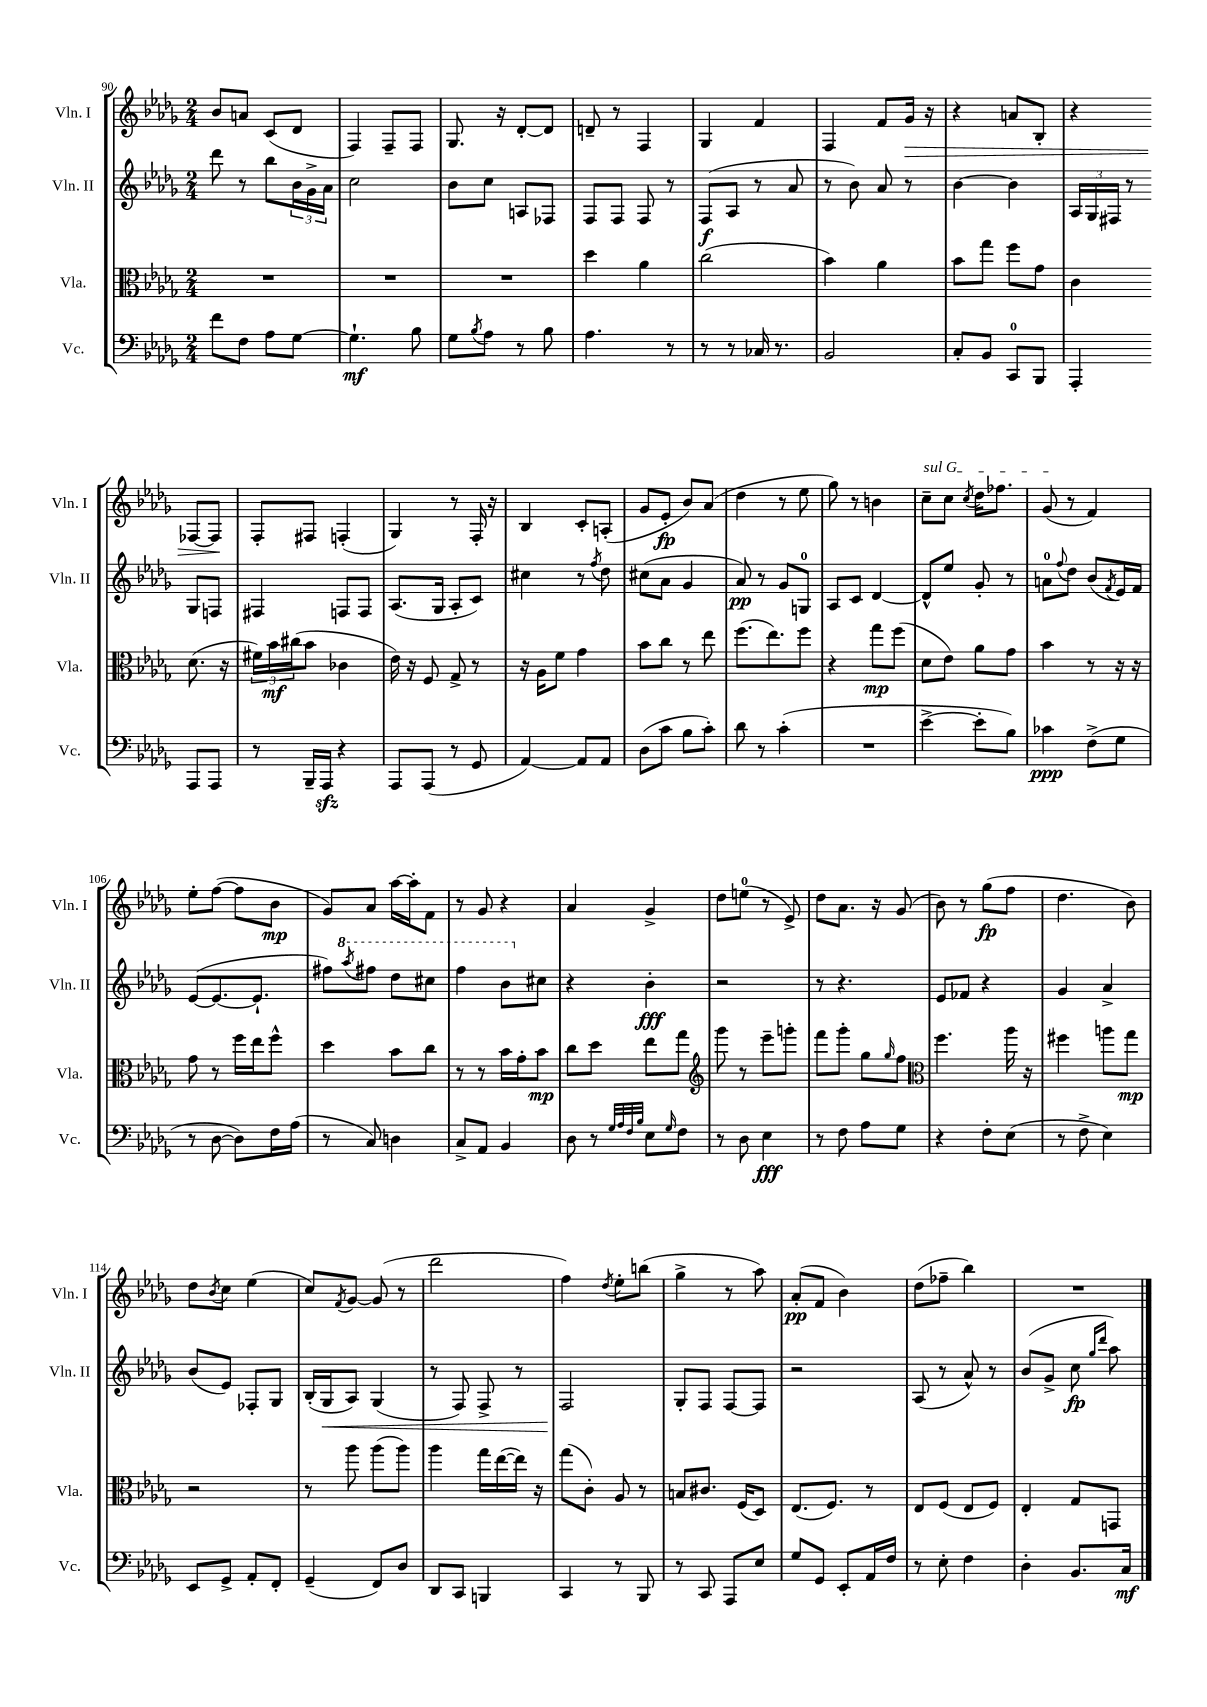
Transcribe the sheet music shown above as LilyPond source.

<<
\new StaffGroup <<
\new Staff = "s0" \with { instrumentName = "Vln. I" shortInstrumentName = "Vln. I" } {
    \clef treble \key des \major \numericTimeSignature \time 2/4
    bes'8 a'8 c'8( des'8 |
    f4) f8-- f8 |
    ges8. r16 des'8~-. des'8 |
    d'8-- r8 f4 |
    ges4 f'4 |
    f4 f'8 ges'16\> r16 |
    r4 a'8 bes8-. |
    r4 fes8~ fes8\! |
    f8-. fis8 f4-.( |
    ges4) r8 f16-. r16 |
    bes4 c'8-. a8-.( |
    ges'8 ees'8-.\fp bes'8) aes'8( |
    des''4 r8 ees''8 |
    ges''8) r8 b'4 |
    \once \override TextSpanner.bound-details.left.text = \markup { \italic "sul G" } c''8--\startTextSpan c''8 \acciaccatura { c''8 } des''16 fes''8. |
    ges'8\stopTextSpan( r8 f'4) |
    ees''8-. f''8~( f''8 bes'8\mp |
    ges'8) aes'8 aes''16~ aes''16-. f'8 |
    r8 ges'8 r4 |
    aes'4 ges'4-> |
    des''8 e''8-0( r8 ees'8->) |
    des''8 aes'8. r16 ges'8( |
    bes'8) r8 ges''8\fp( f''8 |
    des''4. bes'8) |
    des''8 \acciaccatura { bes'8 } c''8 ees''4( |
    c''8) \acciaccatura { f'8 } ges'8~ ges'8( r8 |
    des'''2 |
    f''4) \acciaccatura { des''8 } ees''8-. b''8( |
    ges''4-> r8 aes''8) |
    aes'8-.\pp( f'8 bes'4) |
    des''8( fes''8-- bes''4) |
    R2 \bar "|." |
}
\new Staff = "s1" \with { instrumentName = "Vln. II" shortInstrumentName = "Vln. II" } {
    \clef treble \key des \major \numericTimeSignature \time 2/4
    des'''8 r8 bes''8 \tuplet 3/2 { bes'16 ges'16-> aes'16 } |
    c''2 |
    bes'8 c''8 a8 fes8 |
    f8 f8 f8 r8 |
    f8\f( aes8 r8 aes'8 |
    r8 bes'8) aes'8 r8 |
    bes'4~ bes'4 |
    \tuplet 3/2 { aes16 ges16 fis16 } r8 ges8 f8 |
    fis4 f8 f8 |
    aes8.( ges16 aes8-. c'8) |
    cis''4 r8 \acciaccatura { f''8 } des''8 |
    cis''8( aes'8 ges'4 |
    aes'8\pp) r8 ges'8 g8-0 |
    aes8 c'8 des'4~ |
    des'8-^ ees''8 ges'8-. r8 |
    a'8-0 \appoggiatura { f''8 } des''8 bes'8( \acciaccatura { f'8 } ees'16) f'16 |
    ees'8~( ees'8.~ ees'8.-! |
    fis''8) \ottava #1 \acciaccatura { aes'''8 } fis'''8 des'''8 cis'''8 |
    f'''4 bes''8 \ottava #0 cis''8 |
    r4 bes'4-.\fff |
    r2 |
    r8 r4. |
    ees'8 fes'8 r4 |
    ges'4 aes'4-> |
    bes'8( ees'8) fes8-. ges8 |
    bes16-.( ges16\< aes8) ges4( |
    r8 f8) f8-> r8 |
    f2\! |
    ges8-. f8 f8~ f8 |
    r2 |
    aes8( r8 aes'8-^) r8 |
    bes'8( ges'8-> c''8\fp \grace { ges''16 des'''16 } aes''8) \bar "|." |
}
\new Staff = "s2" \with { instrumentName = "Vla." shortInstrumentName = "Vla." } {
    \clef alto \key des \major \numericTimeSignature \time 2/4
    R2 |
    R2 |
    R2 |
    des''4 aes'4 |
    c''2( |
    bes'4) aes'4 |
    bes'8 ges''8 f''8 ges'8 |
    c'4 des'8.( r16 |
    \tuplet 3/2 { fis'16) bes'16\mf cis''16( } bes'8 ces'4 |
    ees'16) r16 f8 ges8-> r8 |
    r16 aes16 f'8 ges'4 |
    bes'8 c''8 r8 ees''8 |
    f''8.( ees''8.) f''8 |
    r4 ges''8\mp f''8( |
    des'8 ees'8) aes'8 ges'8 |
    bes'4 r8 r16 r16 |
    ges'8 r8 f''16 ees''16 f''8-^ |
    des''4 bes'8 c''8 |
    r8 r8 bes'16 ges'16-. bes'8\mp |
    c''8 des''8 ees''8 ges''8 |
    \clef treble ges'''8 r8 ees'''8-- g'''8-. |
    f'''8 ges'''8-. ges''8 \grace { ges''16 } f''8 |
    \clef alto f''4. aes''16 r16 |
    fis''4 a''8 ges''8\mp |
    r2 |
    r8 aes''8 aes''8( aes''8) |
    aes''4 ges''16 ees''16~( ees''16) r16 |
    ges''8( c'8-.) aes8 r8 |
    b8 cis'8. f16( des8) |
    ees8.( f8.) r8 |
    ees8 f8( ees8 f8) |
    ees4-. ges8 g,8 \bar "|." |
}
\new Staff = "s3" \with { instrumentName = "Vc." shortInstrumentName = "Vc." } {
    \clef bass \key des \major \numericTimeSignature \time 2/4
    f'8 f8 aes8 ges8~ |
    ges4.-!\mf bes8 |
    ges8 \acciaccatura { bes8 } aes8 r8 bes8 |
    aes4. r8 |
    r8 r8 ces16 r8. |
    bes,2 |
    c8-. bes,8 c,8-0 bes,,8 |
    aes,,4-. aes,,8 aes,,8 |
    r8 bes,,16-- aes,,16\sfz r4 |
    aes,,8 aes,,8( r8 ges,8 |
    aes,4~) aes,8 aes,8 |
    des8( c'8 bes8 c'8-.) |
    des'8 r8 c'4-.( |
    R2 |
    ees'4~-> ees'8-. bes8) |
    ces'4\ppp f8->( ges8 |
    r8 des8~ des8) f16 aes16( |
    r8 c8) d4 |
    c8-> aes,8 bes,4 |
    des8 r8 \grace { ges32 aes32 f32 bes32 } ees8 \grace { ges16 } f8 |
    r8 des8 ees4\fff |
    r8 f8 aes8 ges8 |
    r4 f8-. ees8( |
    r8 f8-> ees4) |
    ees,8 ges,8-> aes,8-. f,8-. |
    ges,4--( f,8) des8 |
    des,8 c,8 b,,4 |
    c,4 r8 bes,,8 |
    r8 c,8 aes,,8 ees8 |
    ges8 ges,8 ees,8-. aes,16 f16 |
    r8 ees8-. f4 |
    des4-. bes,8. c16\mf \bar "|." |
}
>>
>>
\layout { \context { \Score currentBarNumber = #90 } }
